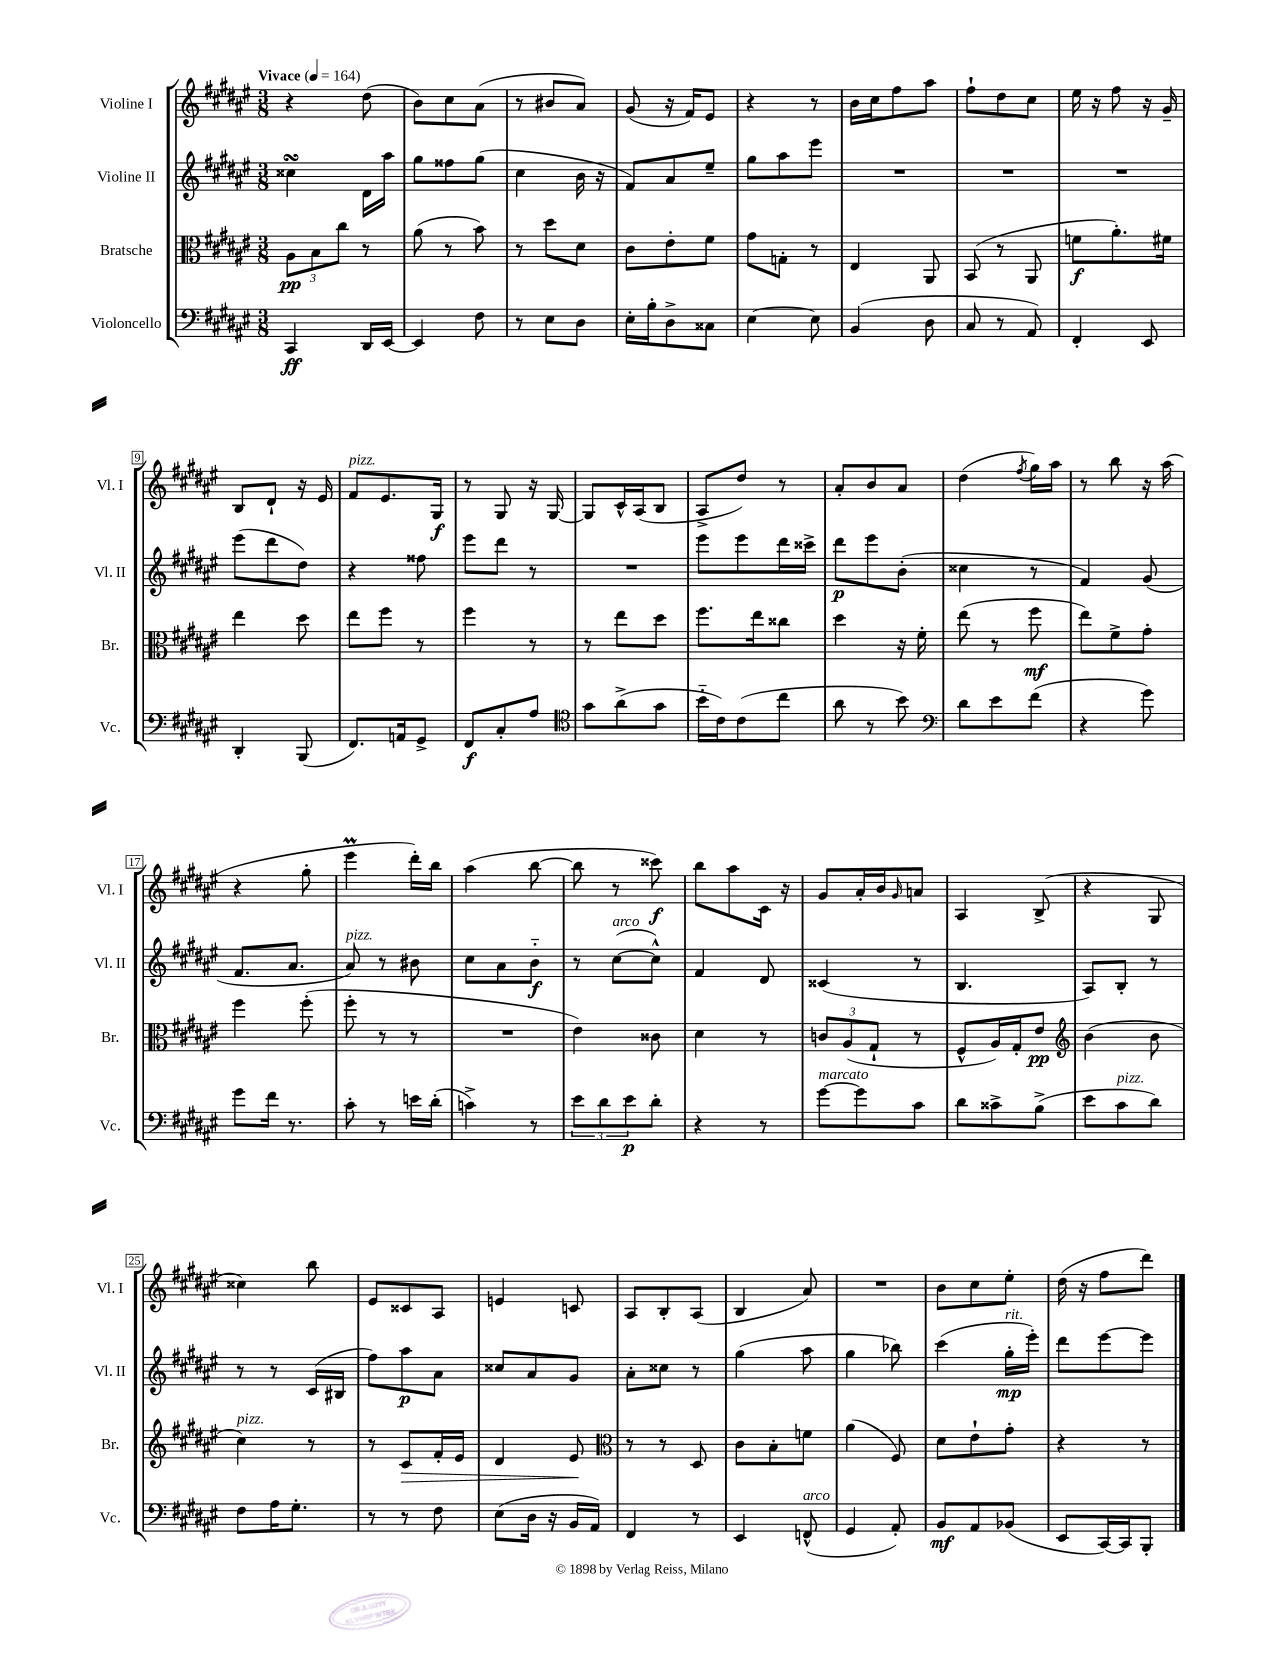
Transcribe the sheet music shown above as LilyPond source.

<<
\new StaffGroup <<
\new Staff = "s0" \with { instrumentName = "Violine I" shortInstrumentName = "Vl. I" } {
    \clef treble \key fis \major \numericTimeSignature \time 3/8 \tempo "Vivace" 4 = 164
    r4 dis''8( |
    b'8) cis''8 ais'8( |
    r8 bis'8 ais'8) |
    gis'8( r16 fis'16) eis'8 |
    r4 r8 |
    b'16 cis''16 fis''8 ais''8 |
    fis''8-! dis''8 cis''8 |
    eis''16 r16 fis''8 r16 gis'16-- |
    b8 dis'8-! r16 eis'16 |
    fis'8^\markup { \italic "pizz." } eis'8. gis16\f |
    r8 gis8 r16 gis16~ |
    gis8 cis'16-^ ais16( b8 |
    ais8-> dis''8) r8 |
    ais'8-. b'8 ais'8 |
    dis''4( \acciaccatura { fis''8 } gis''16) ais''16 |
    r8 b''8 r16 ais''16( |
    r4 gis''8-. |
    eis'''4\prall dis'''16-.) b''16 |
    ais''4( b''8~ |
    b''8 r8 cisis'''8\f) |
    b''8 ais''8 cis'16 r16 |
    gis'8 ais'16-. b'16 \grace { gis'16 } a'8 |
    ais4 b8->( |
    r4 gis8 |
    cisis''4) b''8 |
    eis'8 cisis'8 ais8 |
    e'4 c'8 |
    ais8 b8-. ais8( |
    b4 ais'8) |
    R4. |
    b'8 cis''8 eis''8-. |
    dis''16( r16 fis''8 dis'''8) \bar "|." |
}
\new Staff = "s1" \with { instrumentName = "Violine II" shortInstrumentName = "Vl. II" } {
    \clef treble \key fis \major \numericTimeSignature \time 3/8
    cisis''4\turn dis'16 ais''16 |
    gis''8 fisis''8 gis''8( |
    cis''4 b'16 r16 |
    fis'8) ais'8 eis''8-- |
    gis''8 ais''8 eis'''8 |
    R4. |
    R4. |
    R4. |
    eis'''8( dis'''8 dis''8) |
    r4 fisis''8 |
    eis'''8 dis'''8 r8 |
    R4. |
    eis'''8 eis'''8 dis'''16 cisis'''16-> |
    dis'''8\p eis'''8 b'8-.( |
    cisis''4 r8 |
    fis'4) gis'8( |
    fis'8. ais'8. |
    ais'8^\markup { \italic "pizz." }) r8 bis'8 |
    cis''8 ais'8 b'8-_\f |
    r8 cis''8~^\markup { \italic "arco" }( cis''8-^) |
    fis'4 dis'8 |
    cisis'4( r8 |
    b4. |
    ais8) b8-. r8 |
    r8 r8 cis'16( bis16 |
    fis''8) ais''8\p ais'8 |
    cisis''8 ais'8 gis'8 |
    ais'8-. cisis''8 r8 |
    gis''4( ais''8 |
    gis''4 bes''8) |
    cis'''4( gis''16-.\mp^\markup { \italic "rit." } eis'''16-.) |
    dis'''8 eis'''8~ eis'''8 \bar "|." |
}
\new Staff = "s2" \with { instrumentName = "Bratsche" shortInstrumentName = "Br." } {
    \clef alto \key fis \major \numericTimeSignature \time 3/8
    \tuplet 3/2 { ais8\pp b8 cis''8 } r8 |
    ais'8( r8 b'8) |
    r8 dis''8 dis'8 |
    cis'8 eis'8-. fis'8 |
    gis'8 g8-. r8 |
    eis4 ais,8 |
    b,8( r8 ais,8 |
    f'8\f ais'8.-.) fis'16 |
    eis''4 dis''8 |
    eis''8 fis''8 r8 |
    fis''4 r8 |
    r8 eis''8 dis''8 |
    fis''8. eis''16 cisis''8 |
    dis''4 r16 fis'16-. |
    eis''8( r8 fis''8\mf |
    eis''8) fis'8-> gis'8-. |
    fis''4 fis''8-.( |
    fis''8-. r8 r8 |
    R4. |
    eis'4) cisis'8 |
    dis'4 r8 |
    \tuplet 3/2 { c'8 ais8( gis8-! } r8 |
    fis8-^ ais16) gis16-. eis'8\pp |
    \clef treble b'4( b'8 |
    cis''4^\markup { \italic "pizz." }) r8 |
    r8 cis'8\> fis'16-. eis'16 |
    dis'4 eis'8\! |
    \clef alto r8 r8 dis8 |
    cis'8 b8-. f'8 |
    ais'4( fis8) |
    dis'8 eis'8-! gis'8-. |
    r4 r8 \bar "|." |
}
\new Staff = "s3" \with { instrumentName = "Violoncello" shortInstrumentName = "Vc." } {
    \clef bass \key fis \major \numericTimeSignature \time 3/8
    cis,4\ff dis,16 eis,16~ |
    eis,4 fis8 |
    r8 eis8 dis8 |
    eis16-. b16-. dis8-> cisis8 |
    eis4~ eis8 |
    b,4( dis8 |
    cis8 r8 ais,8) |
    fis,4-. eis,8 |
    dis,4-. b,,8( |
    fis,8.) a,16 gis,8-> |
    fis,8\f cis8-. ais8 |
    \clef tenor gis'8 ais'8->( gis'8 |
    b'16-_ cis'16) cis'8( cis''8 |
    ais'8 r8 b'8) |
    \clef bass dis'8 eis'8 fis'8( |
    r4 gis'8) |
    gis'8 fis'16 r8. |
    cis'8-. r8 e'16 dis'16-.( |
    c'4->) r8 |
    \tuplet 3/2 { eis'8 dis'8 eis'8\p } dis'8-. |
    r4 r8 |
    gis'8~^\markup { \italic "marcato" } gis'8 cis'8 |
    dis'8 cisis'8-> b8->( |
    eis'8 cis'8^\markup { \italic "pizz." } dis'8) |
    fis8 ais16 gis8.-. |
    r8 r8 fis8 |
    eis8( dis16 r16 b,16 ais,16) |
    fis,4 r8 |
    eis,4 f,8-^^\markup { \italic "arco" }( |
    gis,4 ais,8-.) |
    b,8\mf ais,8 bes,8( |
    eis,8 cis,16~) cis,16 b,,8-. \bar "|." |
}
>>
>>
\layout { \context { \Score \override BarNumber.stencil = #(make-stencil-boxer 0.1 0.3 ly:text-interface::print) } }
